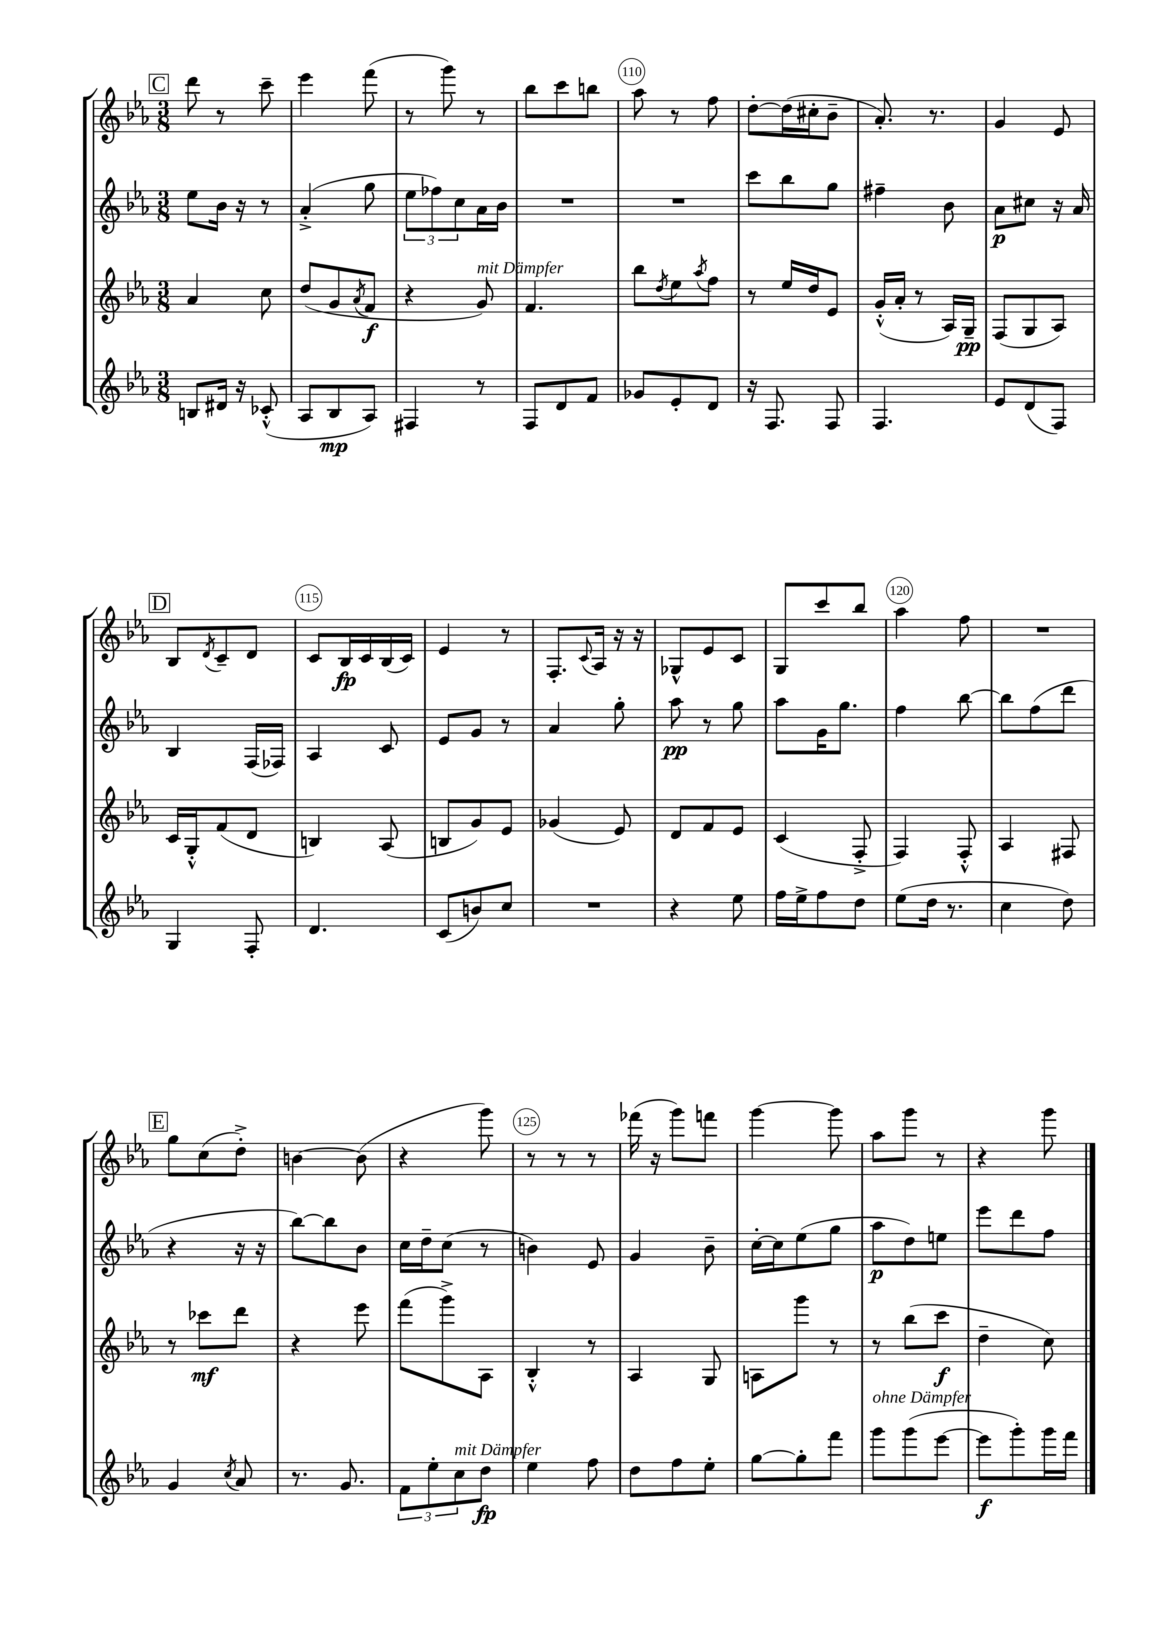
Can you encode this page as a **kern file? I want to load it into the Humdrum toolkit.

**kern	**kern	**kern	**kern
*staff4	*staff3	*staff2	*staff1
*clefG2	*clefG2	*clefG2	*clefG2
*k[b-e-a-]	*k[b-e-a-]	*k[b-e-a-]	*k[b-e-a-]
*M3/8	*M3/8	*M3/8	*M3/8
8B	4a-	8ee-	8ddd
16d#	.	16b-	8r
16r	.	16r	.
(8c-'^^	8cc	8r	8ccc~
=	=	=	=
8A-	(8dd	(4a-'^	4eee-
8B-	8g	.	.
.	8qa-	.	.
8A-)	8f	8gg	(8fff
=	=	=	=
4F#	4r	12ee-	8r
.	.	12ff-)	.
.	.	.	8ggg)
.	.	12cc	.
8r	8g)	16a-	8r
.	.	16b-	.
=	=	=	=
8F	4.f	4.r	8bb-
8d	.	.	8ccc
8f	.	.	8bb
=	=	=	=
8g-	8bb-	4.r	8aa-
.	8qdd	.	.
8e-'	8ee-	.	8r
.	8qaa-	.	.
8d	8ff	.	8ff
=	=	=	=
16r	8r	8ccc	[8dd'
8.F	.	.	.
.	16ee-	8bb-	(16dd]
.	16dd	.	16cc#'
8F	8e-	8gg	8b-~
=	=	=	=
4.F	(16g'^^	4ff#~	8.a-')
.	16a-'	.	.
.	8r	.	.
.	.	.	8.r
.	16A-)	8b-	.
.	16G~	.	.
=	=	=	=
8e-	(8F	8a-	4g
(8d	8G	8cc#	.
8F)	8A-)	16r	8e-
.	.	16a-	.
=	=	=	=
4G	16c	4B-	8B-
.	16G'^^	.	.
.	.	.	8qd
.	(8f	.	8c~
8F'	8d	(16F	8d
.	.	16F-)	.
=	=	=	=
4.d	4B)	4A-	8c
.	.	.	16B-
.	.	.	16c
.	(8A-	8c	(16B-
.	.	.	16c)
=	=	=	=
(8c	8B	8e-	4e-
8b)	8g)	8g	.
8cc	8e-	8r	8r
=	=	=	=
4.r	(4g-	4a-	8.F'
.	.	.	8qqc
.	.	.	16A-
.	8e-)	8gg'	16r
.	.	.	16r
=	=	=	=
4r	8d	8aa-	8G-^^
.	8f	8r	8e-
8ee-	8e-	8gg	8c
=	=	=	=
16ff	(4c	8aa-	8G
16ee-^	.	.	.
8ff	.	16g	8ccc
.	.	8.gg	.
8dd	8F'^	.	8bb-
=	=	=	=
(8ee-	4F)	4ff	4aa-
16dd	.	.	.
8.r	.	.	.
.	8F'^^	[8bb-	8ff
=	=	=	=
4cc	4A-	8bb-]	4.r
.	.	(8ff	.
8dd)	8F#	8ddd	.
=	=	=	=
4g	8r	4r	8gg
.	8ccc-	.	(8cc
8qcc	.	.	.
8a-	8ddd	16r	8dd'^)
.	.	16r	.
=	=	=	=
8.r	4r	[8bb-)	[4b
.	.	8bb-]	.
8.g	.	.	.
.	8eee-	8b-	(8b]
=	=	=	=
12f	(8fff	16cc	4r
.	.	16dd~	.
12ee-'	.	.	.
.	8ggg^)	(8cc	.
12cc	.	.	.
8dd	8A-	8r	8ggg)
=	=	=	=
4ee-	4B-'^^	4b)	8r
.	.	.	8r
8ff	8r	8e-	8r
=	=	=	=
8dd	4A-	4g	(16fff-
.	.	.	16r
8ff	.	.	8ggg)
8ee-'	8G	8b-~	8fff
=	=	=	=
[8gg	8A	[16cc'	[4ggg
.	.	16cc]	.
8gg']	8ggg	(8ee-	.
8fff	8r	8gg	8ggg]
=	=	=	=
8ggg	8r	8aa-	8aa-
(8ggg	(8bb-	8dd)	8ggg
[8eee-	8ccc	8ee	8r
=	=	=	=
8eee-]	4dd~	8eee-	4r
8ggg')	.	8ddd	.
16ggg	8cc)	8ff	8ggg
16fff	.	.	.
==	==	==	==
*-	*-	*-	*-
